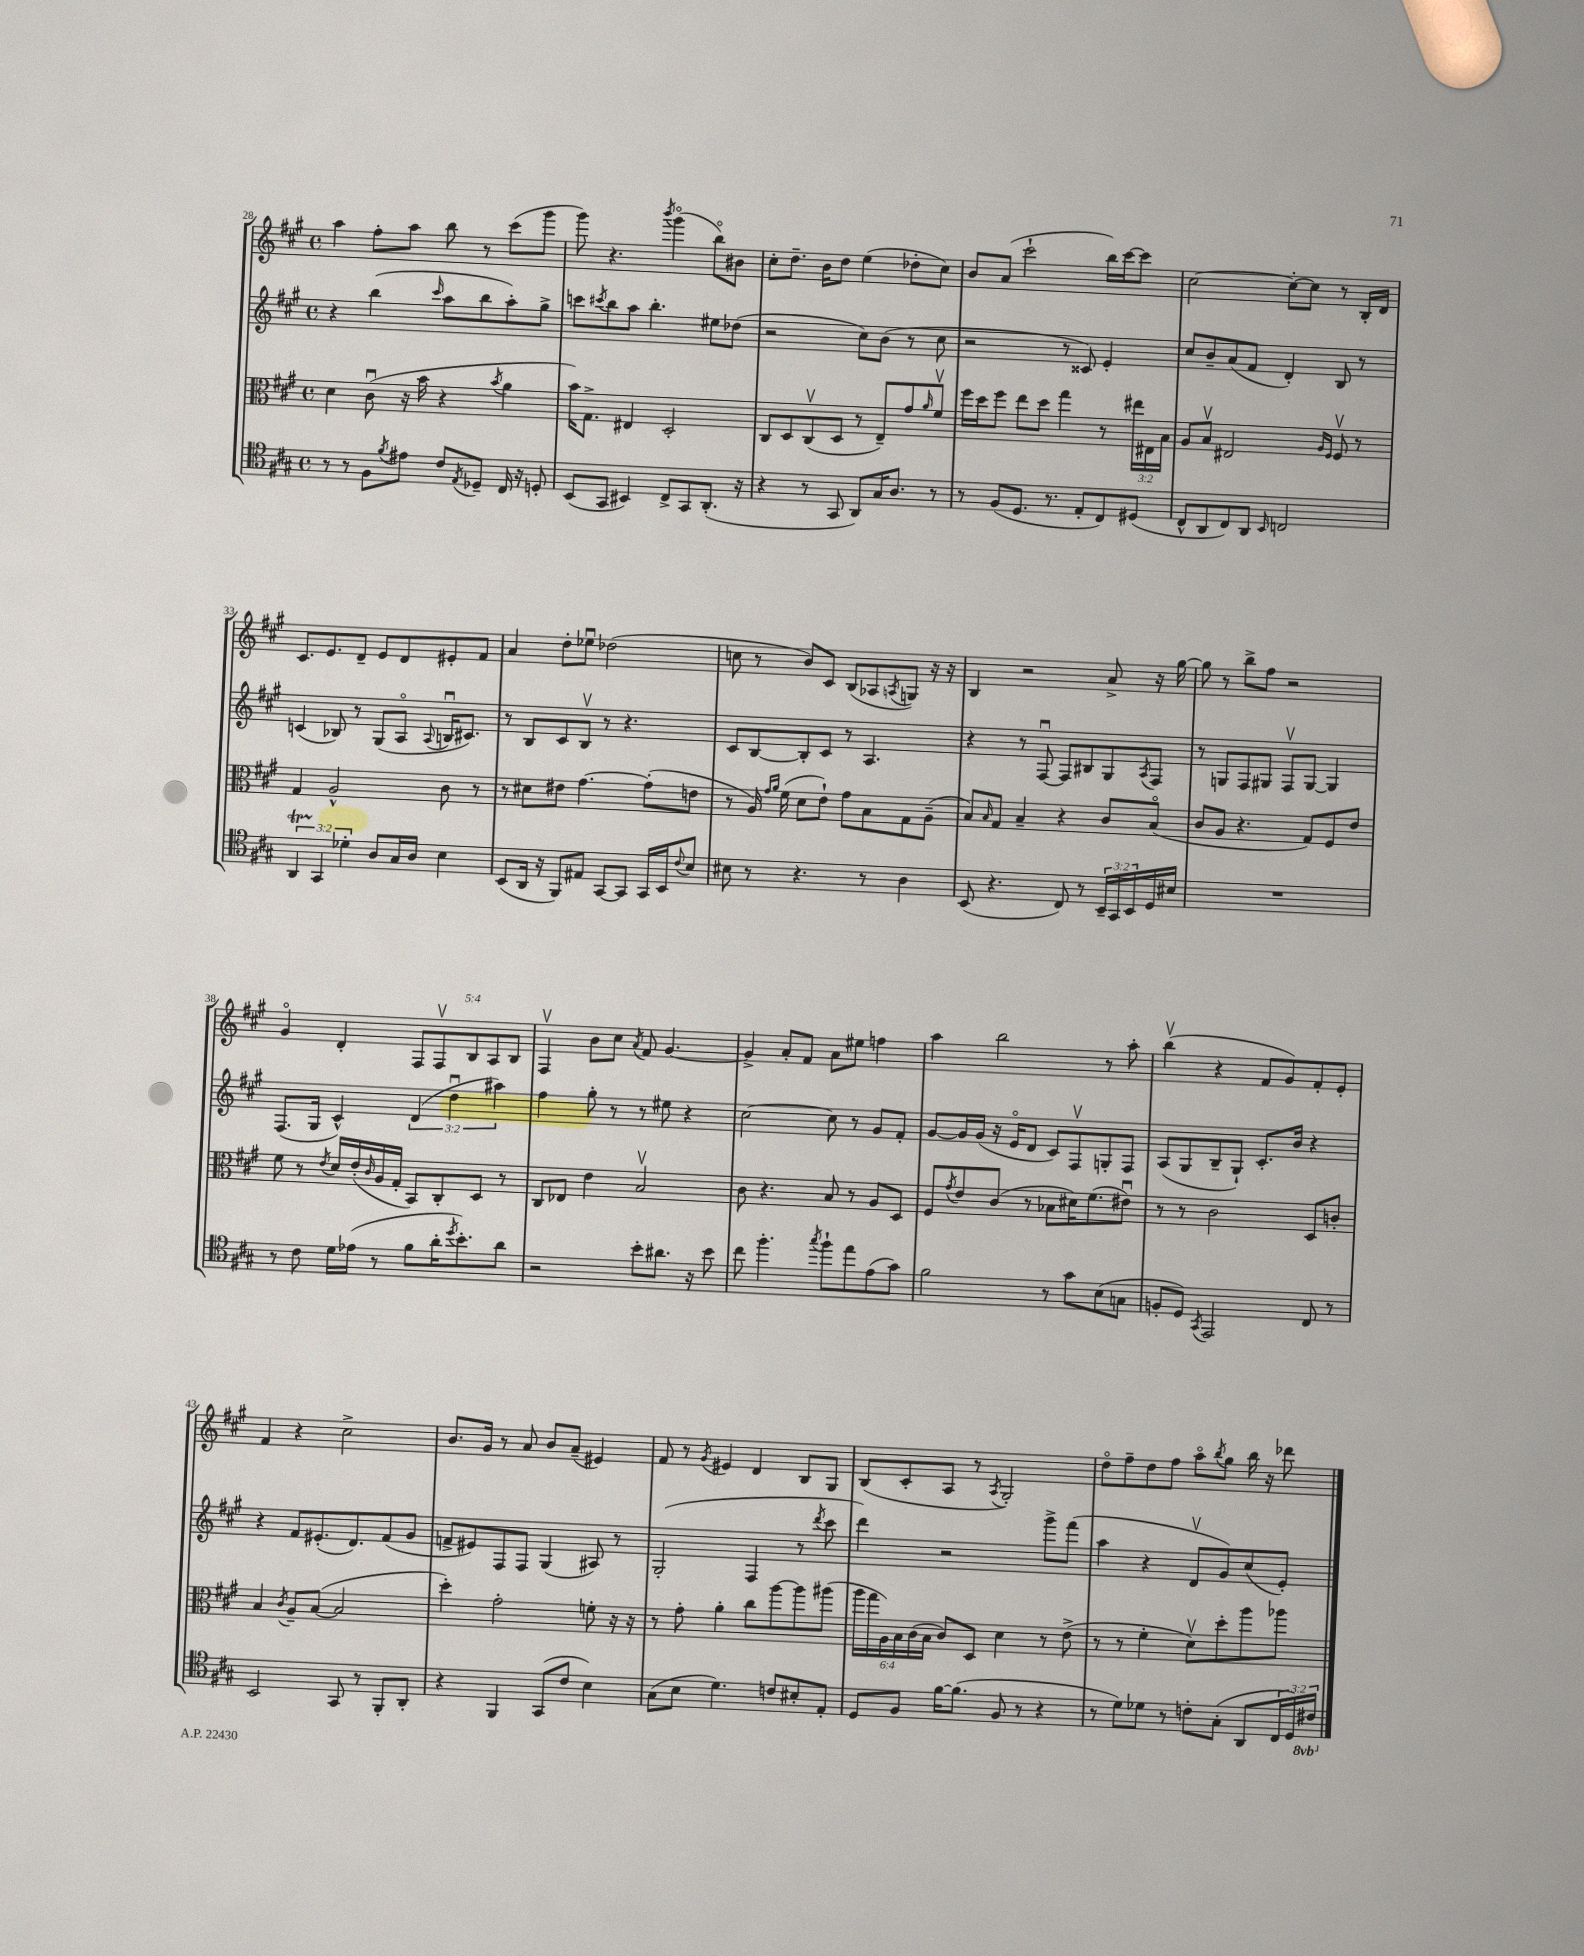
<<
\new StaffGroup <<
\new Staff = "s0" {
    \clef treble \key a \major \defaultTimeSignature \time 4/4 \override Staff.TupletNumber.text = #tuplet-number::calc-fraction-text
    a''4 fis''8-. a''8 b''8 r8 cis'''8( gis'''8 |
    gis'''8) r4. \acciaccatura { b'''8 } gis'''4\flageolet( b''8\flageolet) bis'8 |
    cis''8-. d''8.-- b'16 d''8 e''4( des''8-. cis''8) |
    b'8 a'8( cis'''2-! b''16) cis'''16~ cis'''8 |
    cis''2~ cis''8~-. cis''8 r8 b16-. d'16 |
    cis'8. e'8. d'8-- e'8 d'8 eis'8-. fis'8 |
    a'4 d''8-. ees''8\downbow des''2( |
    c''8 r8 b'8) cis'8 b8( aes8 \acciaccatura { a8 } g8) r16 r16 |
    b4 r2 a'8-> r16 gis''16~ |
    gis''8 r8 b''8-> fis''8 r2 |
    gis'4\flageolet d'4-. \tuplet 5/4 { fis8 fis8\upbow b8 a8 b8 } |
    fis4\upbow b'8 cis''8 \acciaccatura { a'8 } fis'8 gis'4.~ |
    gis'4-> a'8-. fis'8 a'8 eis''8 f''4 |
    a''4 b''2 r8 a''8-. |
    b''4\upbow( r4 fis'8 gis'8) fis'8-. e'8-. |
    fis'4 r4 cis''2-> |
    b'8. gis'16 r8 a'8 b'8 a'8--( eis'4) |
    fis'8 r8 \acciaccatura { gis'8 } eis'4 d'4 b8 gis8 |
    b8( cis'8-. a8 r8 \acciaccatura { a8 } gis2-.) |
    d''8\flageolet fis''8-- d''8 fis''8 a''8\flageolet \acciaccatura { b''8 } gis''8 b''16 r16 des'''8 \bar "|." |
}
\new Staff = "s1" {
    \clef treble \key a \major \defaultTimeSignature \time 4/4 \override Staff.TupletNumber.text = #tuplet-number::calc-fraction-text
    r4 b''4( \grace { cis'''16 } a''8 b''8 a''8-.) gis''8-> |
    c'''8 \acciaccatura { cis'''8 } b''8 a''8 b''4.-. eis''8 des''8( |
    r2 cis''8) b'8( r8 cis''8 |
    r2 r8 cisis'8) e'4-. |
    cis''8 b'8-- a'8( fis'8 d'4-.) b8 r8 |
    c'4( bes8) r8 gis8( a8\flageolet \appoggiatura { a8 } b16\downbow cis'8.) |
    r8 b8 cis'8 b8\upbow r8 r4. |
    cis'8 b8~ b8-. cis'8 r8 a4. |
    r4 r8 fis8~\downbow fis8 bis8 gis8 \acciaccatura { a8 } fis8 |
    r8 g8 fis8 gis8 fis8\upbow gis8~ gis4 |
    fis8.( gis16 cis'4-^) \tuplet 3/2 { d'4( d''4\downbow ais''4) } |
    fis''4 gis''8-. r8 r8 eis''8 r4 |
    cis''2~ cis''8 r8 gis'8 fis'8-. |
    gis'8~ gis'16 gis'16( r16 e'16\flageolet d'8 cis'8) fis8\upbow g8-. fis8 |
    a8( gis8 b8-- gis8-!) cis'8.-. b'16 r4 |
    r4 fis'8 eis'8.-.( d'8.) fis'8( gis'8 |
    f'8-> eis'8) fis8 fis8 gis4( ais8) r8 |
    gis2-.( fis4 r8 \acciaccatura { d'''8 } cis'''8 |
    d'''4) r2 gis'''8-> fis'''8( |
    a''4 r4 d'8\upbow gis'8) cis''8( e'8-.) \bar "|." |
}
\new Staff = "s2" {
    \clef alto \key a \major \defaultTimeSignature \time 4/4 \override Staff.TupletNumber.text = #tuplet-number::calc-fraction-text
    d'4 cis'8\downbow( r16 b'16 r4 \acciaccatura { b'8 } a'4 |
    b'16) gis8.-> eis4 d2-. |
    cis8 d8 cis8\upbow( d8 r8 e8--) gis'8 \grace { a'16 } fis'8\upbow |
    fis''16 d''16 fis''8 e''8 d''8 gis''4 r8 \tuplet 3/2 { eis''16 eis16 b16 } |
    a8 b8\upbow eis2 \grace { a16 fis16 } fis8\upbow r8 |
    gis4 a2-^ cis'8 r8 |
    r8 dis'8 eis'8 gis'4.~ gis'8-.( e'8 |
    r8 a16) \grace { gis'16 a'16 } fis'16( d'8 e'8-!) gis'8 b8 gis8 a8--( |
    b8) \grace { b16 } gis8 b4-- r4 cis'8 b8\flageolet( |
    cis'8 a8 r4. gis8) fis8 e'8 |
    fis'8 r8 \acciaccatura { e'8 } d'16 e'16-.( \grace { cis'16 } a16 gis16-. b,8) cis8-. d8 r8 |
    cis8 ees8 e'4 b2\upbow |
    cis'8 r4. b8 r8 a8 d8 |
    fis8 \acciaccatura { gis'8 } e'8 cis'8( r8 bes8 dis'16) fis'8.( eis'8\downbow) |
    r8 r8 cis'2 d8 c'8-. |
    b4 \acciaccatura { cis'8 } a8-- b8~( b2 |
    d''4-.) gis'2-. f'8-. r16 r16 |
    r8 gis'8-. a'4-. cis''8 a''8~ a''8 ais''8( |
    \tuplet 6/4 { a''16 gis''16 a16) b16 cis'16( b16 } cis'8) d8 d'4 r8 e'8->( |
    r8 r8 fis'4-. d'8\upbow) d''8-. a''8 aes''8 \bar "|." |
}
\new Staff = "s3" {
    \clef tenor \key a \major \defaultTimeSignature \time 4/4 \override Staff.TupletNumber.text = #tuplet-number::calc-fraction-text \set Staff.ottavationMarkups = #ottavation-simple-ordinals
    r8 r8 fis8 \acciaccatura { fis'8 } eis'8 cis'8 \acciaccatura { e8 } des8-- cis16 r16 d8-. |
    b,8( gis,8 bis,4) cis8-> gis,8 a,8.-.( r16 |
    r4 r8 gis,8 a,8) gis16 a8. r8 |
    r8 fis8( d8. r8. e8-. cis8) dis8( |
    cis8-^ a,8 cis8) a,8 \grace { b,16 } c2 |
    \tuplet 3/2 { a,4\startTrillSpan gis,4\stopTrillSpan des'4-. } a8 gis16 a16 b4 |
    b,8( a,16 r16 fis,8) eis8 gis,8~ gis,8 gis,16 b,16 \appoggiatura { cis'8 } b8 |
    bis8 r8 r4. r8 a4 |
    b,8( r4. cis8) r8 \tuplet 3/2 { b,16-- gis,16 b,16 } d16 bis16 |
    R1 |
    r8 cis'8 d'16 ees'16( r8 fis'8 a'16-. \acciaccatura { d''8 } b'8.-.) a'8 |
    r2 b'8-. ais'8. r16 b'8 |
    cis''8 fis''4.-. \acciaccatura { gis''8 } fis''8-! e''8 e'8( gis'8) |
    fis'2 r8 gis'8 b8( g8 |
    f8-. d8) \acciaccatura { gis,8 } e,2 cis8 r8 |
    b,2 gis,8 r8 fis,8-. a,8-. |
    r4 fis,4 gis,8( cis'8 b4) |
    gis8( b8 d'4.) c'8 bis8-. e8-. |
    d8 fis8 fis'16~ fis'8.( fis8 r8 r4 |
    r8 d'8) des'8 r8 c'8-. gis8-.( a,8 \tuplet 3/2 { cis16 d16) \ottava #-1 cis!16 \ottava #0 } \bar "|." |
}
>>
>>
\layout { \context { \Score currentBarNumber = #28 } }
